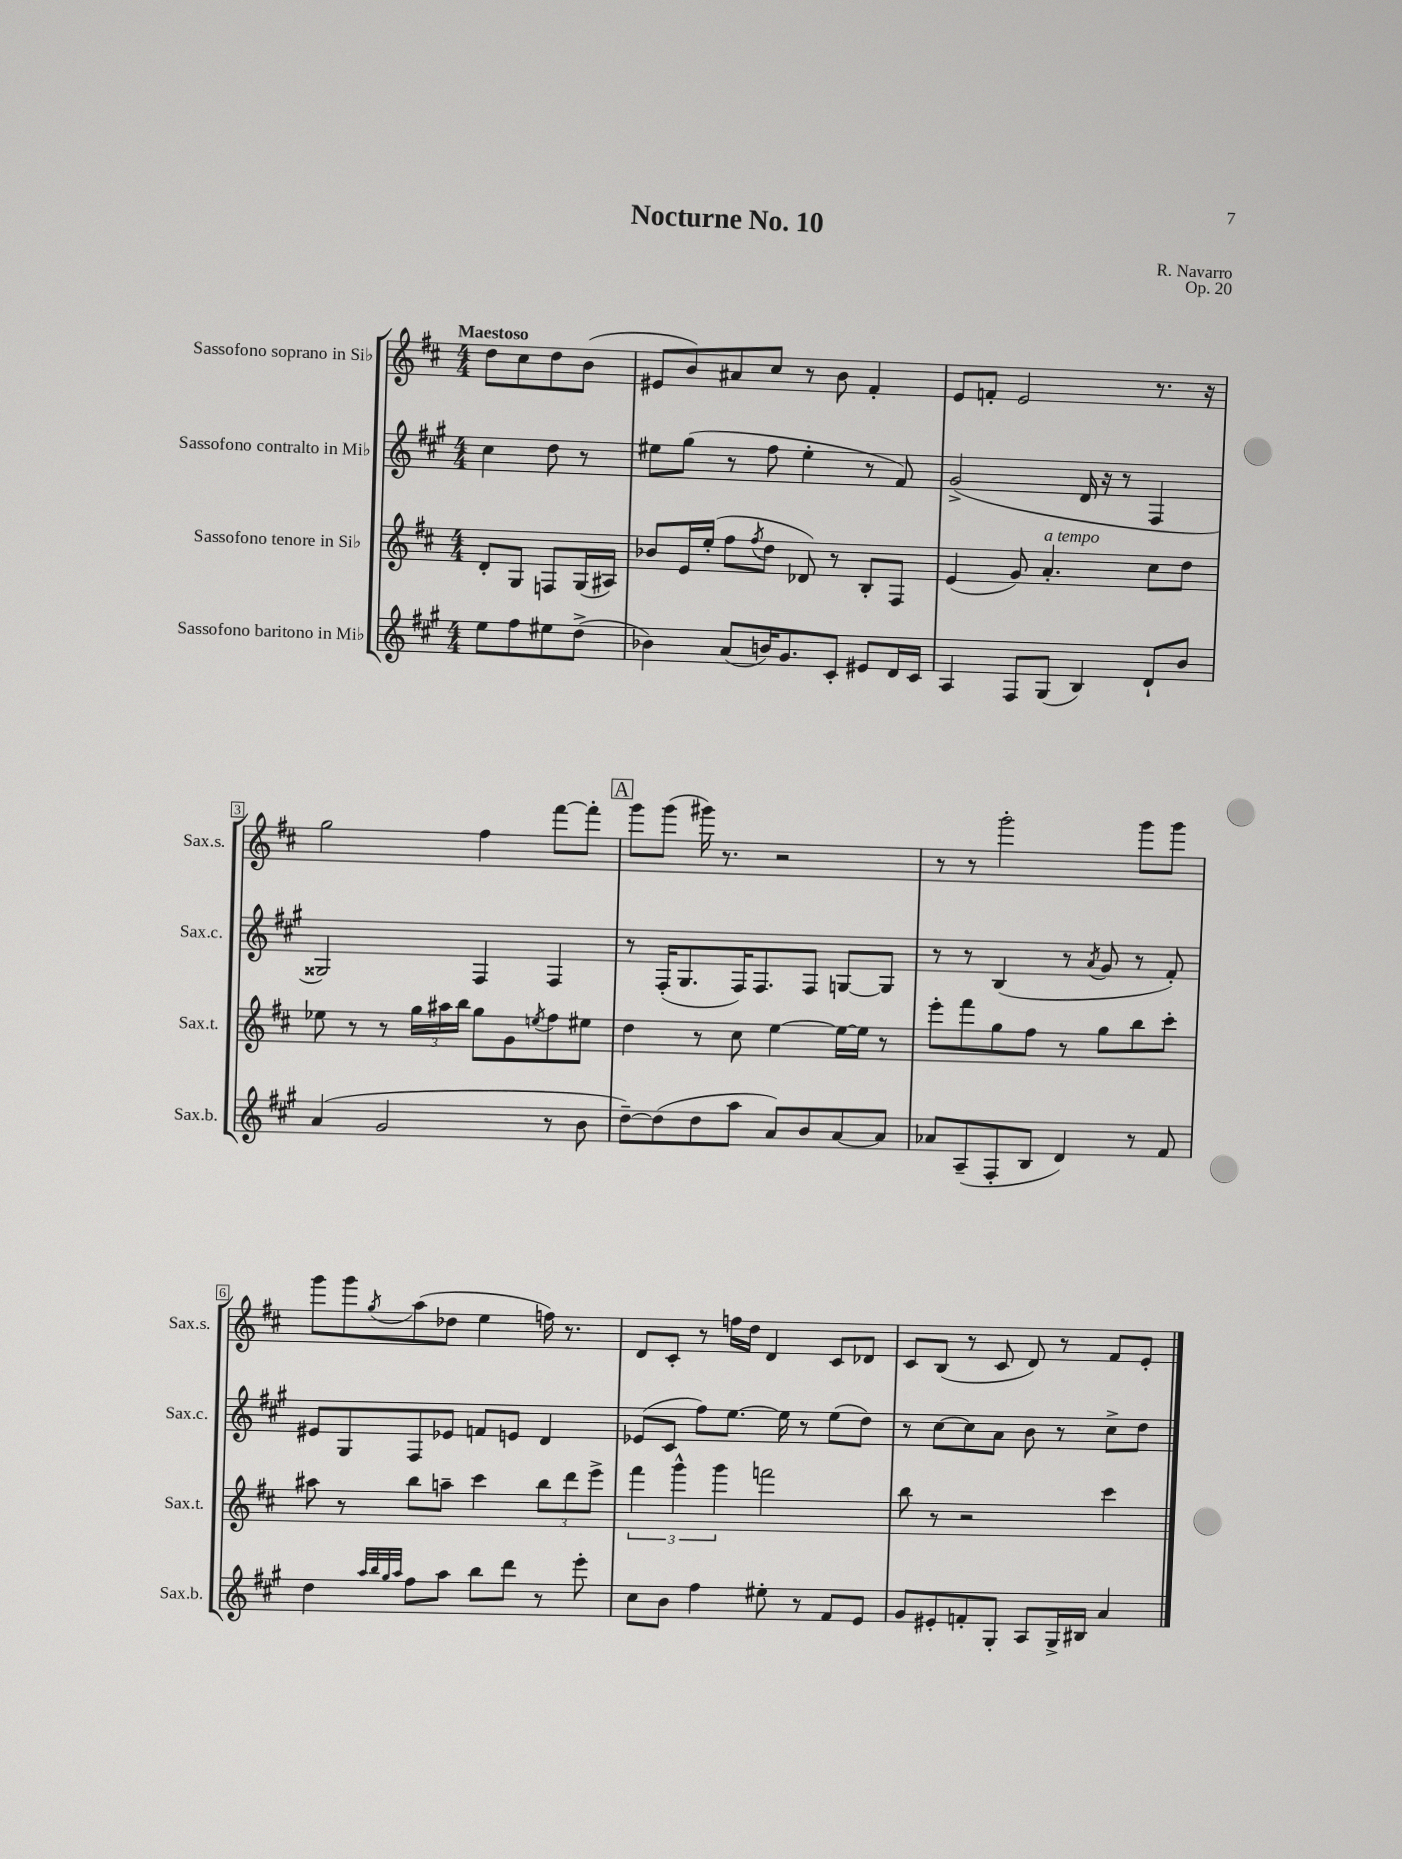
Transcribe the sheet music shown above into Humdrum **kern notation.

**kern	**kern	**kern	**kern
*staff4	*staff3	*staff2	*staff1
*clefG2	*clefG2	*clefG2	*clefG2
*k[f#c#g#]	*k[f#c#]	*k[f#c#g#]	*k[f#c#]
*M4/4	*M4/4	*M4/4	*M4/4
8ee	8d'	4cc#	8dd
8ff#	8G	.	8cc#
8ee#	8F	8dd	8dd
(8dd^	(16G	8r	(8b
.	16A#)	.	.
=	=	=	=
4b-)	8b-	8ee#	8e#
.	16e	(8gg#	8b)
.	(16ee'	.	.
(8a	8ff#	8r	8a#
.	8qff#	.	.
16b)	8dd	8ff#	8cc#
8.g#	.	.	.
.	8d-)	4ee#'	8r
8c#'	8r	.	8b
8e#	8B'	8r	4f#'
16d	8F#	8f#)	.
16c#	.	.	.
=	=	=	=
4A	(4e	(2g#^	8e
.	.	.	8f'
8F#	8g)	.	2e
(8G#	4.a'	.	.
4B)	.	16d	.
.	.	16r	.
.	.	8r	.
8d`	8cc#	4F#	8.r
8b	8dd	.	.
.	.	.	16r
=	=	=	=
(4a	8ee-	2G##)	2gg
.	8r	.	.
2g#	8r	.	.
.	24gg	.	.
.	24aa#	.	.
.	24bb	.	.
.	8gg	4F#	4ff#
.	8g	.	.
.	8qee	.	.
8r	8ff#	4F#	[8fff#
8b	8ee#	.	8fff#']
=	=	=	=
[8dd~)	4dd	8r	8ggg
(8dd]	.	(16F#'	(8ggg
.	.	8.G#	.
8dd	8r	.	16ggg#)
.	.	.	8.r
8aa	8cc#	16F#)	.
.	.	8.F#	.
8a)	[4ee	.	2r
8b	.	8F#	.
[8a	16ee_	[8G	.
.	16ee]	.	.
8a]	8r	8G]	.
=	=	=	=
8a-	8eee'	8r	8r
(8A~	8fff#	8r	8r
8F#'	8gg	(4B	2ggg'
8B	8ff#	.	.
4d)	8r	8r	.
.	.	8qa	.
.	8gg	8g#	.
8r	8bb	8r	8ggg
8f#	8ccc#'	8f#')	8ggg
=	=	=	=
4dd	8aa#	8e#	8ggg
.	8r	8G#	8ggg
32qqaa	.	.	.
32qqbb	.	.	.
32qqgg#	.	.	.
32qqaa	.	.	8qgg
8ff#	8bb	8F#	(8aa
8aa	8aa~	8e-	8dd-
8bb	4ccc#	8f	4ee
8ddd	.	8e	.
8r	12bb	4d	16ff)
.	.	.	8.r
.	12ddd	.	.
8eee'	.	.	.
.	12eee^	.	.
=	=	=	=
8cc#	6fff#	(8e-	8d
8b	.	8c#	8c#'
.	6ggg^^	.	.
4ff#	.	8ff#)	8r
.	6ggg	.	.
.	.	[8.ee	16ff
.	.	.	16dd
8ee#'	2fff	.	4d
.	.	16ee]	.
8r	.	8r	.
8f#	.	(8ee	8c#
8e	.	8dd)	8d-
=	=	=	=
8g#	8bb	8r	8c#
8e#'	8r	[8cc#	(8B
8f'	2r	8cc#]	8r
8G#'	.	8a	8c#
8A	.	8b	8d)
16G#^	.	8r	8r
16B#	.	.	.
4a	4ccc#	8cc#^	8f#
.	.	8dd	8e'
==	==	==	==
*-	*-	*-	*-
